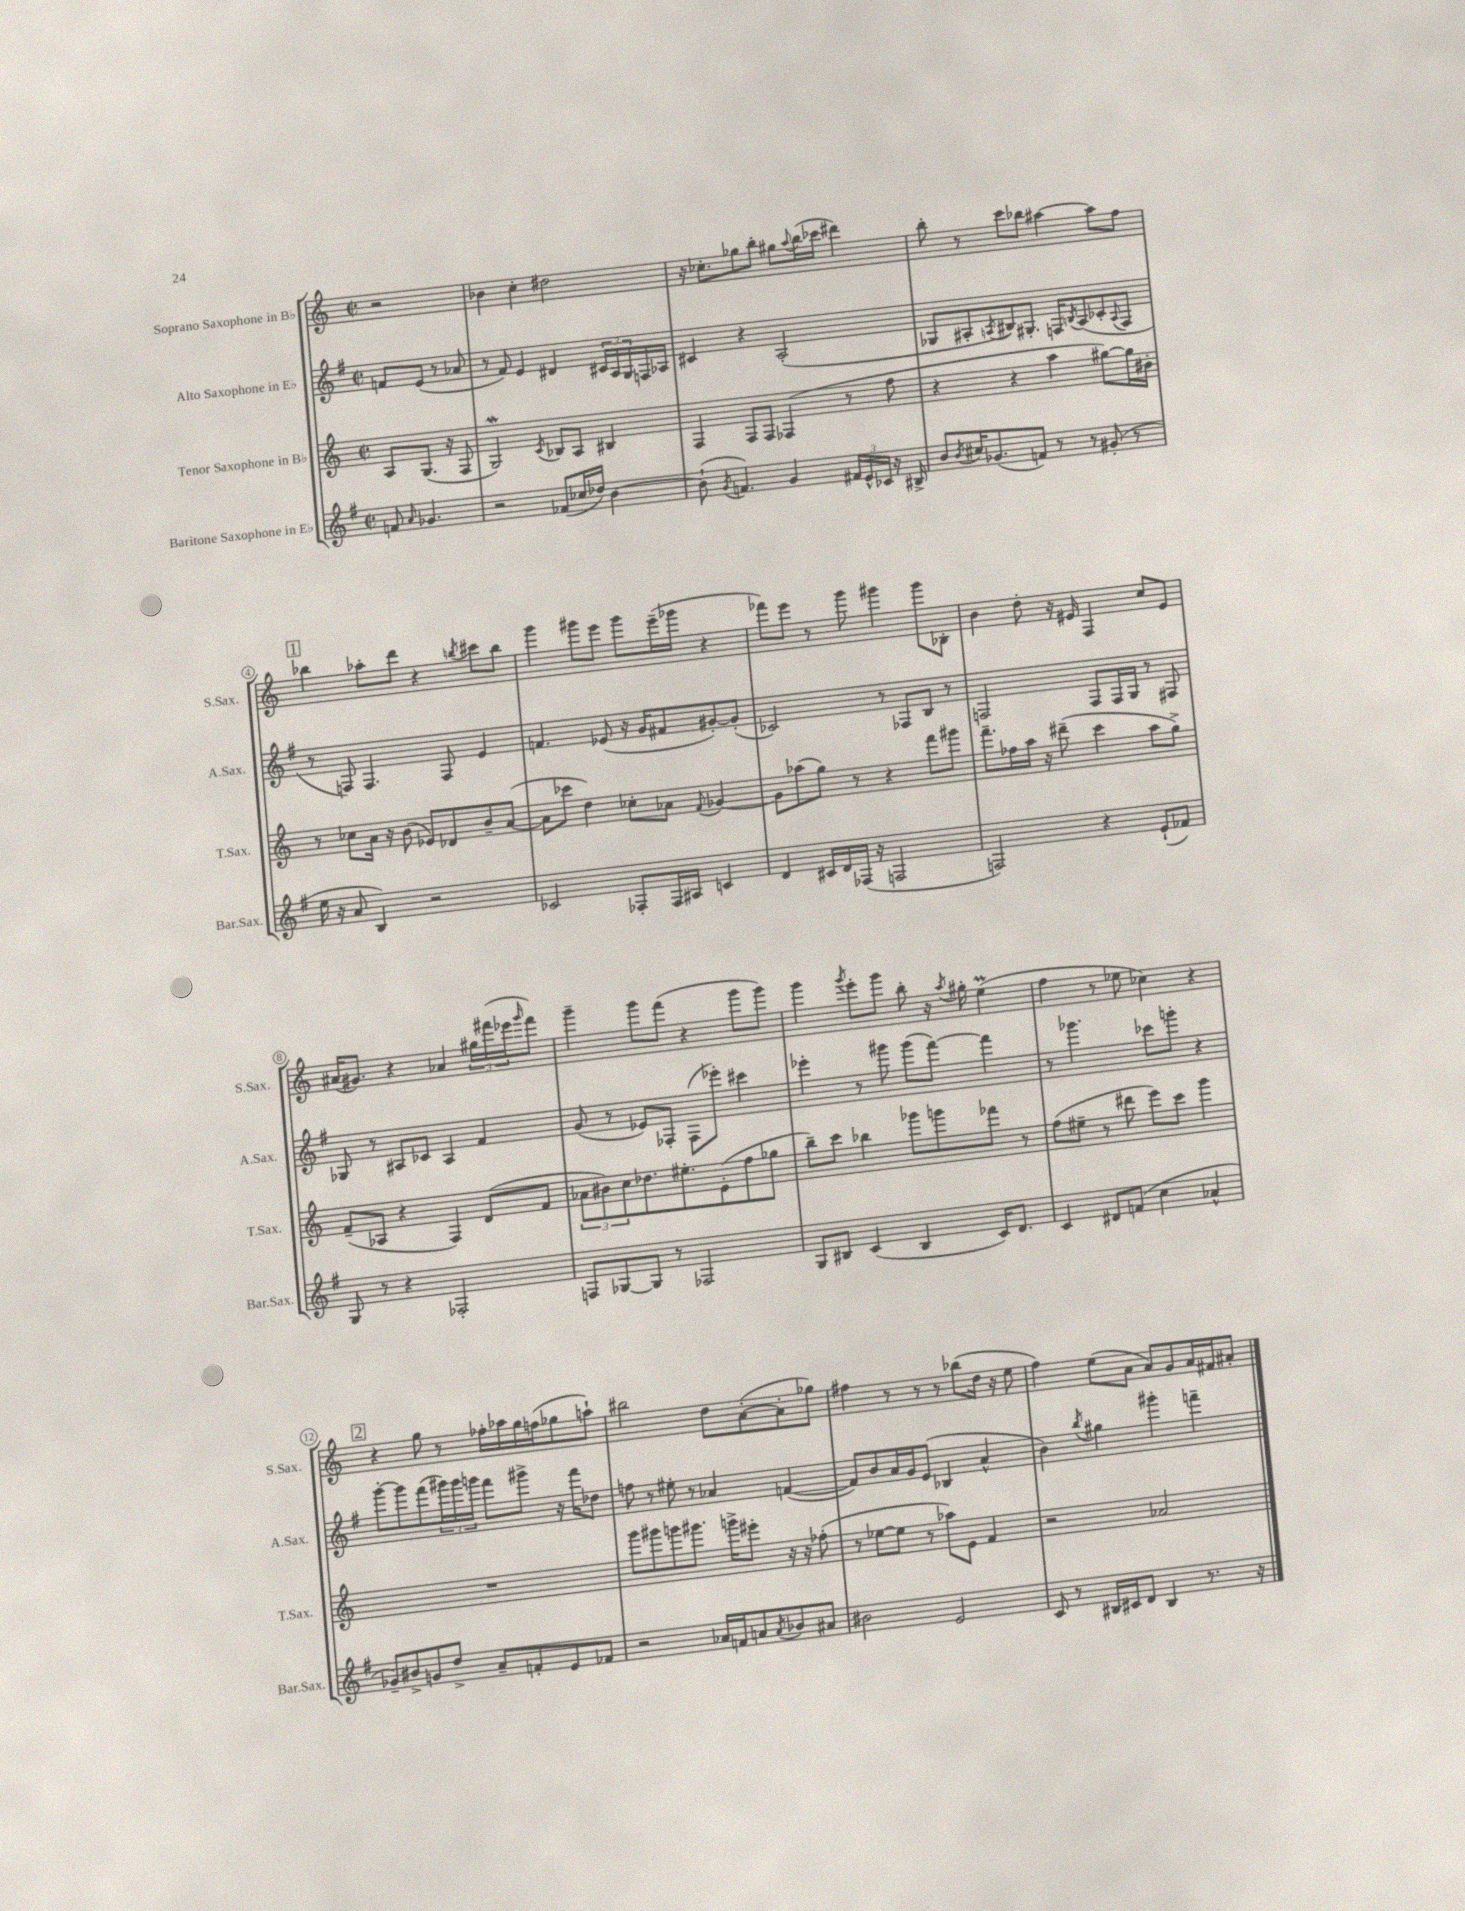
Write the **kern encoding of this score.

**kern	**kern	**kern	**kern
*staff4	*staff3	*staff2	*staff1
*clefG2	*clefG2	*clefG2	*clefG2
*k[f#]	*k[]	*k[f#]	*k[]
*M2/2	*M2/2	*M2/2	*M2/2
*met(c|)	*met(c|)	*met(c|)	*met(c|)
8f/	8A/L	8f/L	2r
16qqa/	.	.	.
4.g-/	(8.G/J	(8e/J	.
.	.	8r	.
.	16r	.	.
.	8F/	8a-/	.
=	=	=	=
2r	2G/)	8r	4b-\
.	.	8f#/)	.
.	.	4e/	4cc'\
.	8qc/	.	.
(8f-/L	8B-/L	4d#/	2dd#\
16cc-/L	8A/J	.	.
16dd-/JJ)	.	.	.
[4b\	4B#/	24c#/LL	.
.	.	24A/	.
.	.	24G/	.
.	.	16F/	.
.	.	16A-/JJ	.
=	=	=	=
(8b`\]	4F/	4c#/	16r
.	.	.	8.cc-'\L
8qg/	.	.	.
4.f/)	.	.	.
.	8F/L	4r	8gg-\
.	8F/J	.	8bb'\J
4g/	(4F-/	(2A'/	8gg#\L
.	.	.	8qqaa/
.	.	.	(16bb\L
.	.	.	16ccc-\JJ
24f#/LL	8r	.	4ddd#\)
24e^^/	.	.	.
24c-/JJ	.	.	.
16r	8ff\	.	.
16B#^/	.	.	.
=	=	=	=
8b/L	4r	8G-/L	8bb'\
8qb/	.	.	.
16cc#/K	.	8A#'/	8r
(8.g-/	.	.	.
.	.	8qA/	.
.	4r	8B#/)	8ccc\L
8f/J)	.	8.G#'/J	8bb-\J
8r	4aa\	.	[4aa#\
.	.	16F/LK	.
.	.	8qB/	.
8r	.	(8A/	.
(8g#'/	[8gg#\L)	8c-'/	8aa#\]L
.	.	8qqA/	.
8r	16gg#\]L	8F/J	8ff\J
.	16b#'\JJ	.	.
=	=	=	=
16ee\	8r	8r	4bb-\
16r	.	.	.
8a/	8cc-\L	8F/)	.
4B/)	16a\Jk	4.F/	8aa-'\L
.	16r	.	.
.	(8b\	.	8ddd\J
2r	8e-/L)	.	4r
.	8d-/	8F/	.
.	.	.	8qbb/
.	8b~/	4e/	8ccc#\L
.	([8a/J	.	8bb\J
=	=	=	=
2c-/	8a\]L	4.f/	4ggg\
.	8ccc-\J	.	.
.	4dd\)	.	8ggg#\L
.	.	(8e-/	8eee\J
8F-'/L	8cc-'\L	16r	8ggg#\L
.	.	16g/LK	.
16F-/L	8a-\J	8f#/	(16eee~\L
16A#/JJ	.	.	16ggg-\JJ
.	8qqf/	.	.
4c/	[4g-/	[8g#'/)	4r
.	.	(8g#'/]J	.
=	=	=	=
4d/	8g-\]L	2c-/)	8fff-\L)
.	(8aa-\	.	8eee\J
16c#/LL	8gg\J)	.	8r
16d/	.	.	.
(16F-/JJ	8r	.	8ggg\
16r	.	.	.
2F/	4r	8r	4ggg#\
.	.	8F-/L	.
.	8fff\L	8B/J	8ggg#\L
.	8ggg#\J	8r	8B-'\J
=	=	=	=
2F/)	8.fff~\L	2F/	4b\
.	16ff-\L	.	.
.	16aa\JJ	.	8dd'\
.	16r	.	.
.	(8ddd#~\	.	16r
.	.	.	16e#/
4r	4ccc\	8F/L	4F/
.	.	16F/L	.
.	.	16G/JJ	.
(8e`/L	8aa\L	8r	8cc/L
8f-/J)	8gg^\J)	8F#/	8e#/J
=	=	=	=
8G/	(8f~/L	8G-/	(16a#/LK
.	.	.	8.g#/J)
8r	8A-/J	8r	.
4r	4r	8A#/L	4r
.	.	8c-/J	.
2F-'/	4F/)	4A#/	4a-/
.	(8d/L	4f#/	24gg#\LL
.	.	.	(24fff#\
.	.	.	24eee-\J
.	.	.	16qqggg/
.	8f/J	.	8fff#\J)
=	=	=	=
8F/L	12a-\L	(8g/	4ggg~\
.	12b#\)	.	.
[8G-/	.	8r	.
.	12cc\	.	.
8G-/]J	8.dd-\	8e-/L)	8ggg\L
8r	.	8F-'/J	(8fff\J
.	8.ee#'\	.	.
2F-/	.	(8F-\L	4r
.	(8e'\	8eee-'\J)	.
.	8ff\	4ccc#\	8ggg\L
.	8gg-\J	.	8ggg\J)
=	=	=	=
8G/L	8bb~\L)	4eee-'\	4ggg\
8B#/J	8ccc\J	.	.
.	.	.	8qggg/
(4c/	4bb-\	8r	8eee'\L
.	.	8ggg#\	8ggg\J
4B#/	8ggg-\L	(8ggg#\L	8bb'\
.	8ggg\	[8fff#\J)	16r
.	.	.	8qaa/
.	.	.	16gg#'\
16c/LK)	8fff-\J	4fff#\]	(4ee\
8.d/J	.	.	.
.	8r	.	.
=	=	=	=
4c/	(8ff\L	8r	4ff\
.	8ee#~\J	4.ggg-\	.
8d#/L	8r	.	8r
(8f/J	8ddd#\	.	8ee-\
4cc\	8eee\L)	8ccc-\L	4cc-\)
.	8ccc\J	8ggg'\J	.
4a-^^/	4ggg\	4r	4r
=	=	=	=
8g-~/L)	1r	[8ggg'\L	4r
8b#^/	.	8ggg\]	.
8g/	.	(8fff#\	8gg\
8dd^/J	.	24ggg#\L)	8r
.	.	24ggg#\	.
.	.	24ggg\JJ	.
8a~/L	.	8fff#\L	16ff-'\LL
.	.	.	16aa-\
8f'/	.	8ggg#^\J	16gg\
.	.	.	(16ff\J
8e/	.	16r	8gg-\
.	.	16fff#\LK	.
8f-/J	.	8dd-\J	8aa`\J)
=	=	=	=
2r	8ggg\L	8ff\	2bb#\
.	8ggg#\	8r	.
.	8ggg\	8ee#'\	.
.	8.ggg#\J	8r	.
16a-/LL	.	4a-/	8dd\L
16f/J	16ggg^\LK	.	.
8a/	8eee#'\J	.	([8a'\
8qa/	.	.	.
8b-/	16r	([4f/	8a'\]
.	16r	.	.
8a#/J	(8ff-'\	.	8gg-\J)
=	=	=	=
2b#\	8r	8f/]L)	4ff#\
.	[8ee-\L	8b/	.
.	8ee-\]J	16a/L	8r
.	.	16g/J	.
.	8r	(8e/J	8r
2e/	8aa-\L)	4B-/	8r
.	8e\J	.	(8bb-\L
.	4f/	4a^^/	16dd\Jk
.	.	.	16r
.	.	.	8ee\
=	=	=	=
8c/	2r	4b\)	4ff\)
8r	.	.	.
.	.	8qbb/	.
16B#/LL	.	4gg#\	(8ee\L
16c#/J	.	.	.
8d/J	.	.	8a\J
4B#/	2a-/	4ggg#'\	8a/L)
.	.	.	8g/
8.r	.	4fff~\	16a/L
.	.	.	16f#/J
.	.	.	8a#'/J
16r	.	.	.
==	==	==	==
*-	*-	*-	*-
